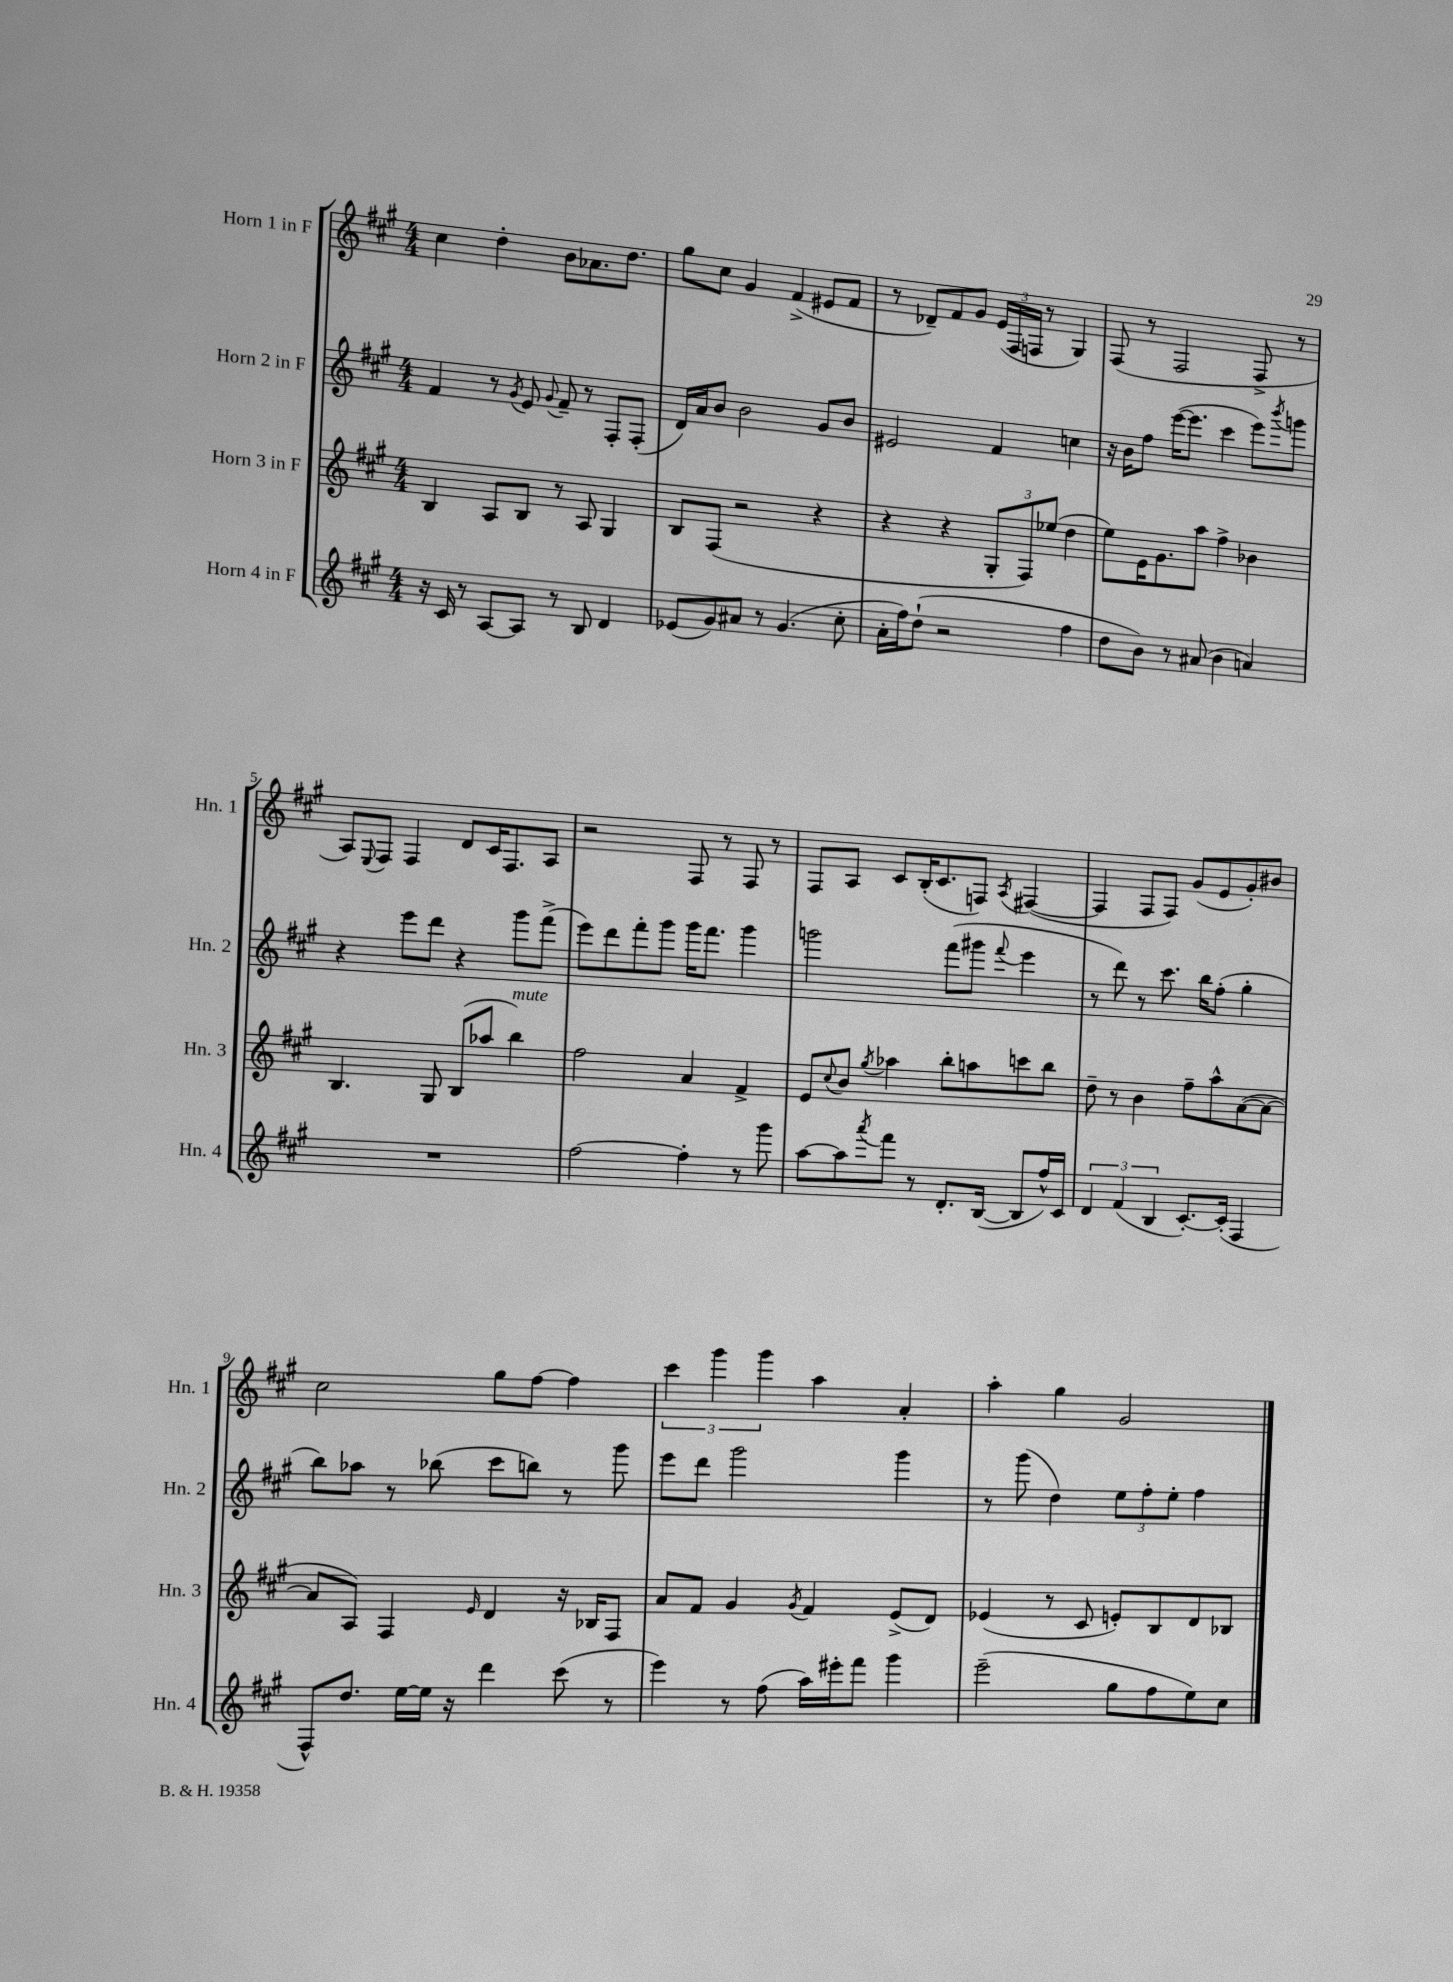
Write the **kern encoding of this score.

**kern	**kern	**kern	**kern
*part4	*part3	*part2	*part1
*staff4	*staff3	*staff2	*staff1
*I"Horn 4 in F	*I"Horn 3 in F	*I"Horn 2 in F	*I"Horn 1 in F
*I'Hn. 4	*I'Hn. 3	*I'Hn. 2	*I'Hn. 1
*clefG2	*clefG2	*clefG2	*clefG2
*k[f#c#g#]	*k[f#c#g#]	*k[f#c#g#]	*k[f#c#g#]
*M4/4	*M4/4	*M4/4	*M4/4
=1	=1	=1	=1
16r	4B/	4f#/	4cc#\
16c#/	.	.	.
8r	.	.	.
[8A/L	8A/L	8r	4dd'\
.	.	8qg#/	.
8A/J]	8B/J	8e/	.
.	.	8qqg#/	.
8r	8r	8f#~/	8b\L
8B/	8A/	8r	8.a-X\
4d/	4G#/	8F#'/L	.
.	.	.	8.dd\J
.	.	(8F#'/J	.
=2	=2	=2	=2
(8e-X/L	8B/L	16d/LL)	8gg#\L
.	.	16a/J	.
8g#/)	(8F#/J	8b/J	8cc#\J
8a#X/J	2r	2b\	4g#/
8r	.	.	.
(4.g#/	.	.	(4f#^/
.	4r	8g#/L	8e#X/L
8cc#'\	.	8b/J	8f#/J
=3	=3	=3	=3
16a'\LL	4r	2e#X/	8r
16ff#\J)	.	.	.
(8dd`\J	.	.	8d-X~/L)
2r	4r	.	8f#/
.	.	.	8g#/J
.	12G#'/L	4f#/	(24e/LL
.	.	.	24F#/
.	12F#/)	.	24Fn/JJ
.	.	.	8r
.	(12ee-X/J	.	.
4ff#\	4dd\	4ccn\	4G#/)
=4	=4	=4	=4
8dd\L	8ee\L)	16r	(8F#/
.	.	16b\KL	.
8b\J)	16e\K	8ff#\J	8r
.	8.g#\	.	.
8r	.	([16eee\KL	2F#/
.	.	8.eee\J]	.
(8a#X/	8aa\J	.	.
4b\	4ff#^\	4ccc#\	.
4an/)	4b-X\	8eee\L)	8F#^/
.	.	8qbbb/	.
.	.	8gggn\J	8r
!!LO:LB:g=z
=5	=5	=5	=5
1r	4.B/	4r	8A/L)
.	.	.	8qqE/
.	.	.	8F#/J
.	.	8eee\L	4F#/
.	8G#/	8ddd\J	.
.	(8B/L	4r	8d/L
.	8aa-X/J	.	16c#/K
.	.	.	8.F#/
!	!LO:TX:a:i:t=mute	!	!
.	4bb\)	8ggg#\L	.
.	.	(8fff#^\J	8A/J
=6	=6	=6	=6
[2ff#\	2ff#\	8eee\L)	2r
.	.	8ddd\	.
.	.	8fff#'\	.
.	.	8ggg#\J	.
4ff#'\]	4a/	16ggg#\KL	8F#/
.	.	8.fff#\J	.
.	.	.	8r
8r	4f#^/	4ggg#\	8F#/
8ggg#\	.	.	8r
=7	=7	=7	=7
[8aa\L	8e/L	2gggn\	8F#/L
.	8qqcc#/	.	.
8aa\]	8b/J	.	8A/J
8qaaa/	8qgg#/	.	.
8fff#\J	4aa-X\	.	8c#/L
8r	.	.	(16B'/K
.	.	.	8.c#/
8.d'/L	8bb'\L	(8fff#\L	.
.	8aan\	8ggg#X\J	8Fn/J)
([16B/Jk	.	.	.
.	.	8qqfff#/	8qA/
8B/L]	8cccn\	4eee\	([4F#X/
16ff#^^/L)	8bb\J	.	.
16c#/JJ	.	.	.
=8	=8	=8	=8
6d/	8dd~\	8r	4F#/]
.	8r	8ddd\)	.
(6f#/	.	.	.
.	4b\	8r	8F#/L
6B/	.	.	.
.	.	8.ccc#\	8F#/J)
[8.c#'/L)	8ff#~\L	.	(8g#/L
.	.	16bb\KL	.
.	8aa^^\	(8ff#'\J	8e/
(16c#'/Jk]	.	.	.
4F#/	([8a\	4gg#'\	8g#'/)
.	8a\J_	.	8b#X/J
!!LO:LB:g=z
=9	=9	=9	=9
8F#^^/L)	8a/L]	8bb\L)	2cc#\
8.dd/J	8A/J)	8aa-X\J	.
.	4F#/	8r	.
[16ee\LL	.	.	.
16ee\JJ]	.	(8bb-X\	.
16r	.	.	.
.	16qqe/	.	.
4ddd\	4d/	8ccc#\L	8gg#\L
.	.	8bbn\J)	[8ff#\J
(8ccc#\	16r	8r	4ff#\]
.	16B-X/KL	.	.
8r	8F#/J	8ggg#\	.
=10	=10	=10	=10
4eee\)	8a/L	8eee\L	6ccc#\
.	8f#/J	8ddd\J	.
.	.	.	6ggg#\
8r	4g#/	2ggg#\	.
.	.	.	6ggg#\
(8ff#\	.	.	.
.	8qg#/	.	.
16aa\LL)	4f#/	.	4aa\
16eee#X'\J	.	.	.
8fff#\J	.	.	.
4ggg#\	(8e^/L	4ggg#\	4a'/
.	8d/J)	.	.
=11	=11	=11	=11
(2eee~\	(4e-X/	8r	4aa'\
.	.	(8ggg#\	.
.	8r	4dd\)	4gg#\
.	8c#/	.	.
8gg#\L	8en'/L)	12ee\L	2g#/
.	.	12ff#'\	.
8ff#\	8B/	.	.
.	.	12ee'\J	.
8ee\)	8d/	4ff#\	.
8cc#\J	8B-X/J	.	.
==	==	==	==
*-	*-	*-	*-
